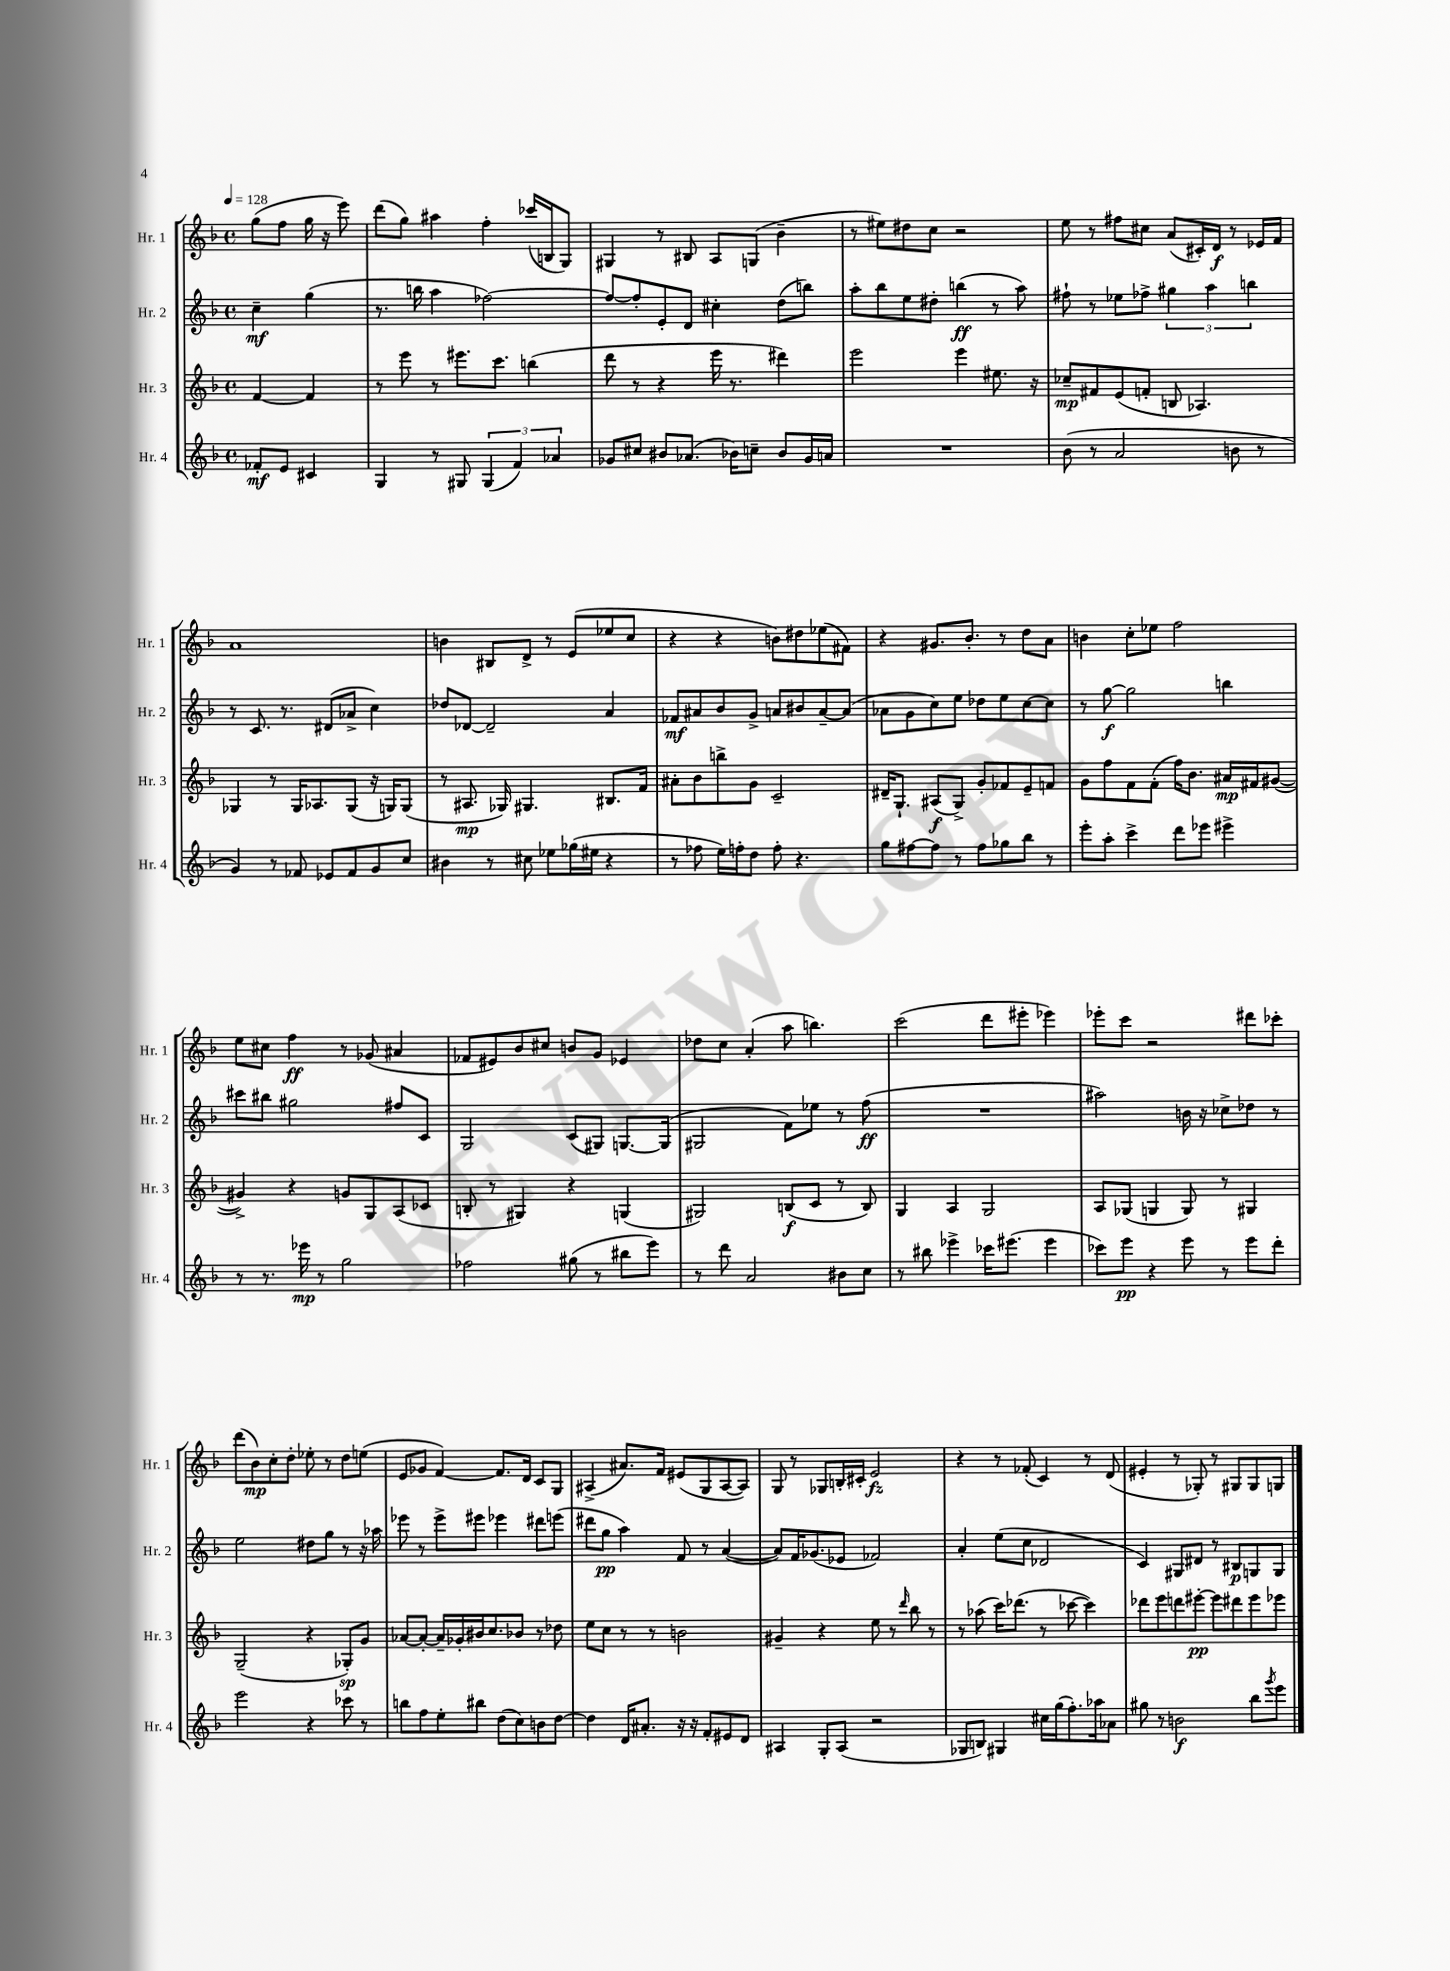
<<
\new StaffGroup <<
\new Staff = "s0" \with { instrumentName = "Hr. 1" shortInstrumentName = "Hr. 1" } {
    \clef treble \key f \major \defaultTimeSignature \time 4/4 \partial 2 \tempo 4 = 128
    g''8( f''8 g''16 r16 e'''8) |
    d'''8( g''8) ais''4 f''4-. ces'''16( b16 g8) |
    gis4 r8 bis8 a8 g8( bes'4-- |
    r8 eis''8) dis''8 c''8 r2 |
    e''8 r8 fis''8 cis''8 a'8( cis'16-.) d'16\f r8 ees'16 f'16 |
    a'1 |
    b'4 bis8 d'8-> r8 e'8( ees''8 c''8 |
    r4 r4 b'8) dis''8 ees''8( fis'8) |
    r4 gis'8. bes'8.-. r8 d''8 a'8 |
    b'4 c''8-. ees''8 f''2 |
    e''8 cis''8 f''4\ff r8 ges'8( ais'4 |
    fes'8 eis'8) bes'8 cis''8 b'8 g'8 ees'4 |
    des''8 c''8 a'4-.( a''8 b''4.) |
    c'''2( d'''8 eis'''8-. ees'''4) |
    ees'''8-. c'''8 r2 dis'''8 ces'''8-. |
    d'''8( bes'8\mp) c''8-. d''8-. ees''8-. r8 d''8 e''8( |
    e'8 ges'8 f'4~) f'8. d'16 c'8 g8 |
    ais4->( ais'8.) f'16 eis'8( g8 ais8~ ais8) |
    g8 r8 ges8 b16-. cis'16-. e'2\fz |
    r4 r8 fes'8-.( c'4) r8 d'8( |
    eis'4-. r8 ges8-.) r8 gis8 gis8 g8 \bar "|." |
}
\new Staff = "s1" \with { instrumentName = "Hr. 2" shortInstrumentName = "Hr. 2" } {
    \clef treble \key f \major \defaultTimeSignature \time 4/4 \partial 2
    c''4--\mf g''4( |
    r8. b''16 a''4 fes''2~) |
    fes''8~ fes''8-. e'8-. d'8 cis''4-. d''8( b''8) |
    a''8-. bes''8 e''8 dis''8-. b''4\ff( r8 a''8) |
    fis''8-! r8 ees''8 fes''8-> \tuplet 3/2 { gis''4 a''4 b''4 } |
    r8 c'8. r8. dis'8( aes'8-> c''4) |
    des''8 des'8~ des'2-- a'4 |
    fes'8\mf ais'8 bes'8 g'8-> a'8 bis'8 a'8~-- a'8( |
    aes'8 g'8 c''8) e''8 des''8 e''8 c''8~ c''8 |
    r8 g''8~\f g''2 b''4 |
    cis'''8 bis''8 gis''2 fis''8 c'8 |
    g2 c'8( gis8) g8.~ g16( |
    gis2 f'8) ees''8 r8 f''8\ff( |
    R1 |
    ais''2) b'16 r16 ces''8-> des''8 r8 |
    e''2 dis''8 g''8 r8 r16 aes''16 |
    ees'''8 r8 ees'''8-> eis'''8 ees'''4 dis'''8 e'''8( |
    dis'''8 g''8\pp a''4) f'8 r8 a'4~( |
    a'8) f'16 ges'8.( ees'8 fes'2) |
    a'4-. e''8( c''8 des'2 |
    c'4) gis8 dis'8 r8 bis8\p g8 g8 \bar "|." |
}
\new Staff = "s2" \with { instrumentName = "Hr. 3" shortInstrumentName = "Hr. 3" } {
    \clef treble \key f \major \defaultTimeSignature \time 4/4 \partial 2
    f'4~ f'4 |
    r8 e'''8 r8 eis'''8. c'''8. b''4( |
    d'''8 r8 r4 e'''16 r8. dis'''4) |
    e'''2 e'''4 eis''8. r16 |
    ces''8--\mp fis'8 e'8( f'8-. b8 aes4.) |
    ges4 r8 ges16 aes8. ges8( r16 g16) g8( |
    r8 ais8.\mp ges16) gis4. bis8. f'16 |
    ais'8-. bes'8 b''8-> g'8 c'2-- |
    dis'16-- g8.-! ais8\f( g8->) g'8-. fes'8 e'8-- f'8 |
    g'8 f''8 f'8 f'8-.( f''16) bes'8. ais'16\mp fis'16 gis'8~( |
    gis'4->) r4 g'8 g8 a8( ces'8 |
    b8-. r8 gis4) r4 g4( |
    gis2) b8\f( c'8 r8 b8) |
    g4 a4 g2 |
    a8 ges8( g4 g8) r8 gis4 |
    g2--( r4 ges8-.\sp) g'8 |
    aes'8~ aes'8~-. aes'16-- ges'16-. bis'16 c''8. bes'8 r8 des''8 |
    e''8 c''8 r8 r8 b'2 |
    gis'4-- r4 e''8 r8 \grace { d'''16 } bes''8 r8 |
    r8 aes''8( c'''16) des'''8.( r8 ces'''8~ ces'''4) |
    des'''8 e'''8 d'''8 eis'''8~-.\pp eis'''8 dis'''8 eis'''8 ees'''8 \bar "|." |
}
\new Staff = "s3" \with { instrumentName = "Hr. 4" shortInstrumentName = "Hr. 4" } {
    \clef treble \key f \major \defaultTimeSignature \time 4/4 \partial 2
    fes'8-.\mf e'8 cis'4 |
    g4 r8 gis8 \tuplet 3/2 { gis4( f'4) aes'4 } |
    ges'8 cis''8 bis'8 aes'8.( bes'16) c''8-- bes'8 ges'16 a'16 |
    R1 |
    bes'8( r8 a'2 b'8 r8 |
    g'4) r8 fes'8 ees'8 fes'8 g'8 c''8 |
    bis'4 r8 cis''8 ees''8 ges''16( eis''16 r4 |
    r8 fes''8 e''16) f''16-. d''8 f''8-. r4. |
    g''8 fis''8~ fis''8 r8 fis''8 ges''8 bes''8 r8 |
    e'''8-. a''8-. c'''4-> d'''8 ees'''8 eis'''4-> |
    r8 r8. ees'''16\mp r8 g''2 |
    fes''2 gis''8( r8 bis''8 e'''8) |
    r8 d'''8 a'2 bis'8 c''8 |
    r8 bis''8 ees'''4-> ces'''16 eis'''8.( eis'''4 |
    ces'''8) e'''8\pp r4 e'''8 r8 e'''8 d'''8-. |
    e'''2 r4 ces'''8 r8 |
    b''8 f''8 e''8-. bis''8 d''8( c''8) b'8 d''8~ |
    d''4 d'16 ais'8.-. r16 r16 f'8-. eis'8 d'8 |
    ais4 g8-. ais8( r2 |
    ges8 b8) gis4 cis''16 g''16( f''8.-.) aes''16 aes'8 |
    gis''8 r8 b'2\f bes''8 \acciaccatura { g'''8 } e'''8 \bar "|." |
}
>>
>>
\layout { \context { \Score \remove "Bar_number_engraver" } }
